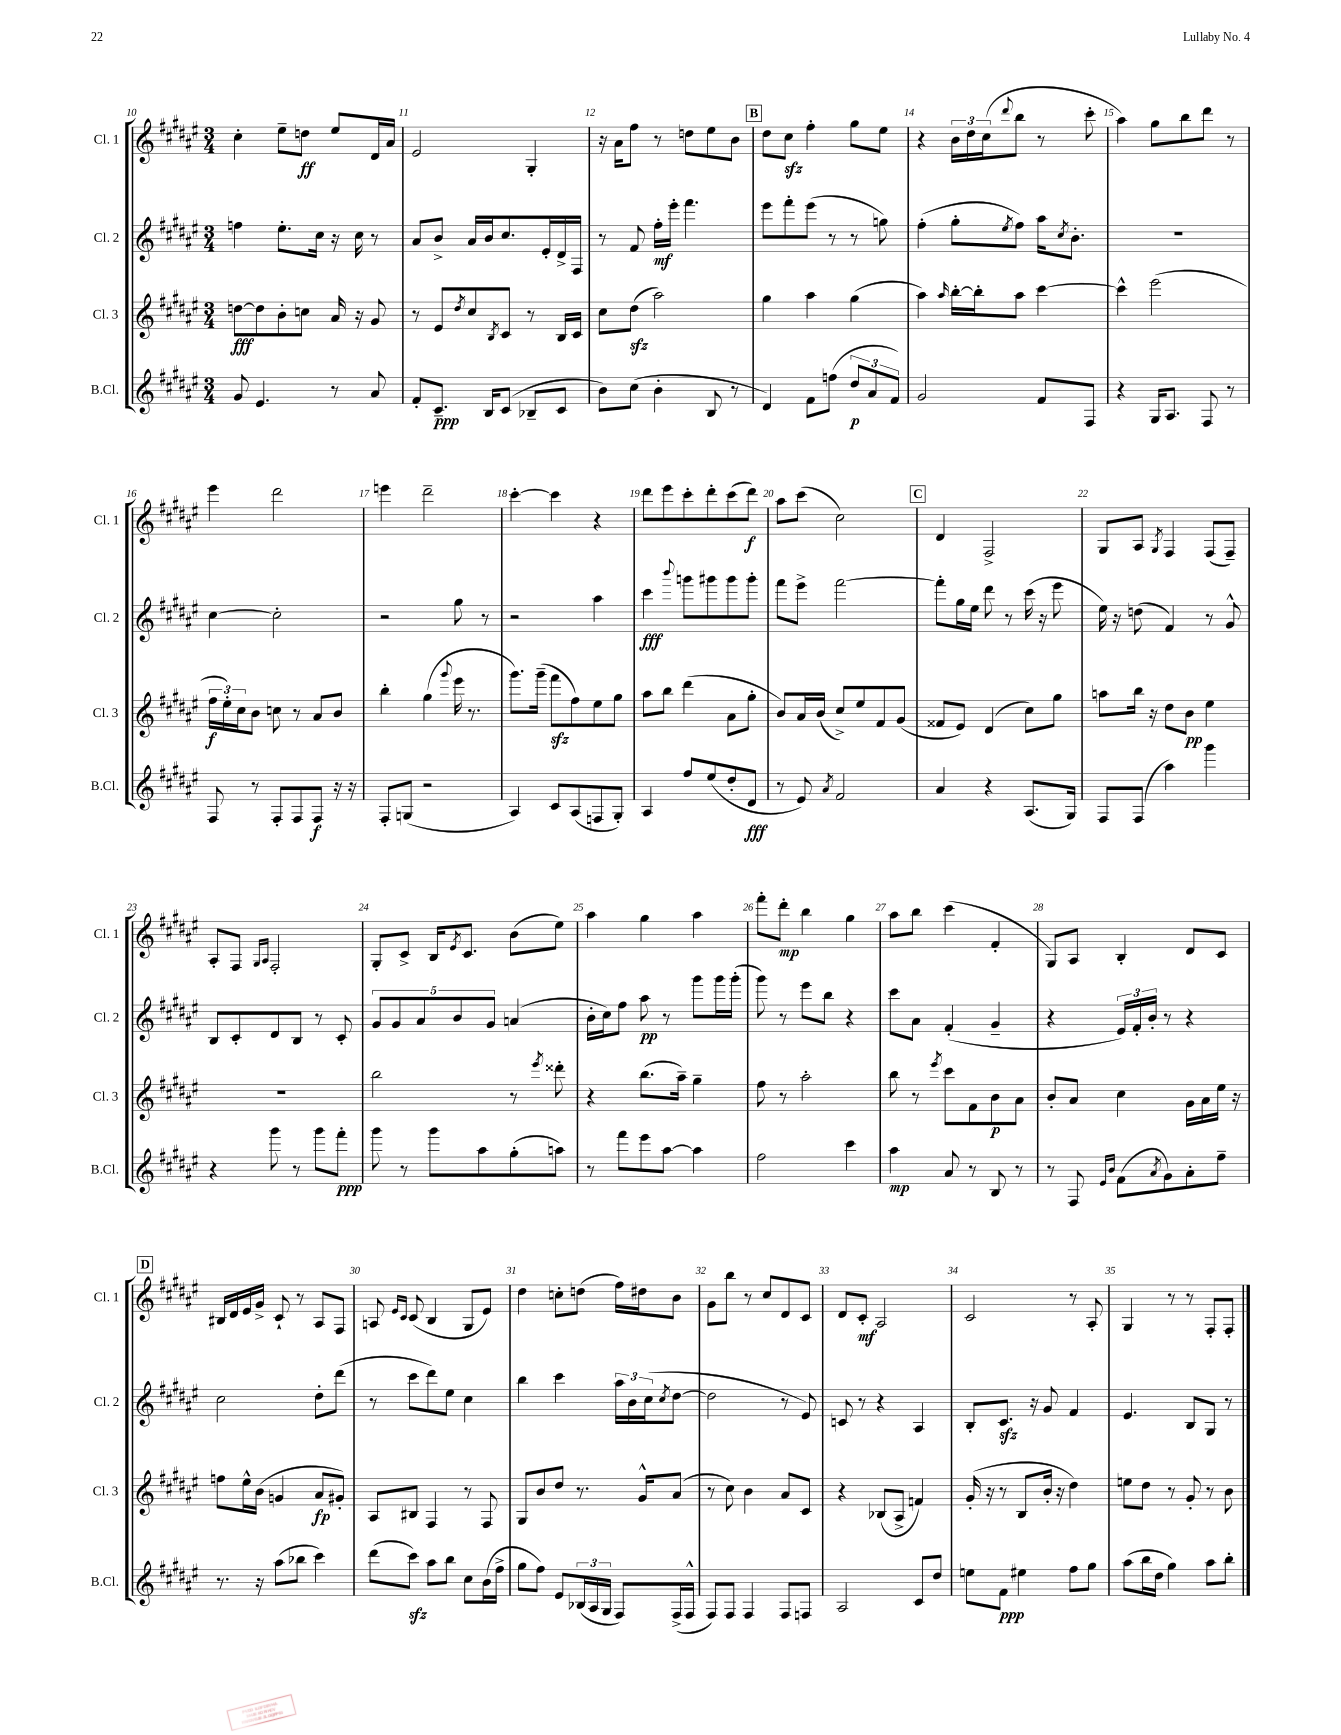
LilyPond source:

<<
\new StaffGroup <<
\new Staff = "s0" \with { instrumentName = "Cl. 1" shortInstrumentName = "Cl. 1" } {
    \clef treble \key fis \major \numericTimeSignature \time 3/4
    cis''4-. eis''8-- d''8\ff eis''8 dis'16 ais'16 |
    eis'2 gis4-. |
    r16 ais'16 fis''8 r8 d''8 eis''8 b'8 |
    \mark \markup { \box "B" } dis''8 cis''8\sfz fis''4-. gis''8 eis''8 |
    r4 \tuplet 3/2 { b'16 dis''16 cis''16( } \appoggiatura { dis'''8 } b''8 r8 cis'''8-. |
    ais''4) gis''8 b''8 dis'''8 r8 |
    eis'''4 dis'''2 |
    e'''4 dis'''2-- |
    cis'''4~-. cis'''4 r4 |
    dis'''8 eis'''8 cis'''8-. dis'''8-. cis'''8( dis'''8\f) |
    ais''8 cis'''8( cis''2) |
    \mark \markup { \box "C" } dis'4 fis2-> |
    gis8 ais8 \acciaccatura { gis8 } fis4 fis8( fis8--) |
    ais8-. fis8 \grace { gis16 ais16 } fis2-. |
    gis8-. cis'8-> b16 \acciaccatura { eis'8 } cis'8. b'8( eis''8) |
    ais''4 gis''4 ais''4 |
    fis'''8-. dis'''8-.\mp b''4 gis''4 |
    ais''8 b''8 cis'''4( fis'4-. |
    gis8) ais8 b4-. dis'8 cis'8 |
    \mark \markup { \box "D" } bis16 dis'16 eis'16 gis'16-> cis'8-! r8 ais8 fis8 |
    a8 \grace { eis'16 cis'16 } cis'8( b4 gis8 eis'8) |
    dis''4 c''8-. d''8( fis''16) dis''16 b'8 |
    gis'8 b''8 r8 cis''8 dis'8 cis'8 |
    dis'8 cis'8-.\mf ais2 |
    cis'2 r8 ais8-. |
    gis4 r8 r8 fis8-. fis8-. \bar "|." |
}
\new Staff = "s1" \with { instrumentName = "Cl. 2" shortInstrumentName = "Cl. 2" } {
    \clef treble \key fis \major \numericTimeSignature \time 3/4
    f''4 eis''8.-. cis''16 r16 cis''16 r8 |
    ais'8 b'8-> ais'16 b'16 cis''8. eis'16-. dis'16-> fis16 |
    r8 fis'8 fis''16-.\mf eis'''16-. fis'''4. |
    \mark \markup { \box "B" } eis'''8 fis'''8-. eis'''8( r8 r8 g''8) |
    fis''4-.( gis''8-. \acciaccatura { eis''8 } fis''8) ais''16 \acciaccatura { cis''8 } b'8.-. |
    R2. |
    cis''4~ cis''2-. |
    r2 gis''8 r8 |
    r2 ais''4 |
    cis'''4\fff \appoggiatura { b'''8 } g'''8 gis'''8 gis'''8 gis'''8-. |
    fis'''8 eis'''8-> fis'''2~ |
    \mark \markup { \box "C" } fis'''8-. gis''16 eis''16 dis'''8 r8 cis'''16( r16 eis'''8 |
    eis''16) r16 d''8( fis'4) r8 gis'8-^ |
    b8 cis'8-. dis'8 b8 r8 cis'8-. |
    \tuplet 5/4 { gis'8 gis'8 ais'8 b'8 gis'8 } a'4( |
    b'16-. cis''16) fis''8 ais''8\pp r8 gis'''8 gis'''16 gis'''16-.( |
    gis'''8) r8 eis'''8 b''8 r4 |
    cis'''8 ais'8 fis'4-.( gis'4-- |
    r4 \tuplet 3/2 { eis'16) fis'16-. b'16-. } r8 r4 |
    \mark \markup { \box "D" } cis''2 dis''8-. dis'''8( |
    r8 cis'''8 dis'''8) eis''8 cis''4 |
    b''4 cis'''4 \tuplet 3/2 { ais''16 b'16 cis''16( } \acciaccatura { cis''8 } dis''8~ |
    dis''2 r8 eis'8) |
    c'8 r8 r4 ais4 |
    b8-. cis'8.\sfz r16 gis'8 fis'4 |
    eis'4. b8 gis8 r8 \bar "|." |
}
\new Staff = "s2" \with { instrumentName = "Cl. 3" shortInstrumentName = "Cl. 3" } {
    \clef treble \key fis \major \numericTimeSignature \time 3/4
    d''8~\fff d''8 b'8-. c''8 ais'16 r16 gis'8 |
    r8 eis'8 \acciaccatura { dis''8 } cis''8 \acciaccatura { b8 } cis'8 r8 b16 cis'16 |
    cis''8 dis''8\sfz( ais''2) |
    \mark \markup { \box "B" } gis''4 ais''4 gis''4( |
    ais''4) \grace { ais''16 } b''16~-. b''16-. ais''8 cis'''4~ |
    cis'''4-^ eis'''2( |
    \tuplet 3/2 { fis''16\f eis''16-.) cis''16 } b'8 c''8 r8 ais'8 b'8 |
    b''4-. gis''4( \appoggiatura { gis'''8 } eis'''16 r8. |
    gis'''8.) gis'''16--( fis'''8\sfz fis''8) eis''8 gis''8 |
    ais''8 b''8 dis'''4( ais'8 gis''8-. |
    b'8) ais'16 b'16( cis''8->) eis''8 fis'8 gis'8( |
    \mark \markup { \box "C" } fisis'8 eis'8) dis'4( cis''8) gis''8 |
    a''8 b''16 r16 dis''8 b'8\pp eis''4 |
    R2. |
    b''2 r8 \acciaccatura { eis'''8 } disis'''8-. |
    r4 b''8.( ais''16--) gis''4-- |
    fis''8 r8 ais''2-. |
    b''8 r8 \acciaccatura { eis'''8 } cis'''8 fis'8 b'8\p ais'8 |
    b'8-. ais'8 cis''4 gis'16 ais'16 eis''16 r16 |
    \mark \markup { \box "D" } f''8 eis''16-^ b'16( g'4 ais'8\fp gis'8-.) |
    ais8 bis8 fis4 r8 fis8 |
    gis8 b'8 dis''8 r8. gis'16-^ ais'8( |
    r8 cis''8) b'4 ais'8 cis'8 |
    r4 bes8( ais8-> f'4) |
    gis'16-.( r16 r8 b8 b'16-. r16 dis''4) |
    e''8 dis''8 r8 gis'8-. r8 b'8 \bar "|." |
}
\new Staff = "s3" \with { instrumentName = "B.Cl." shortInstrumentName = "B.Cl." } {
    \clef treble \key fis \major \numericTimeSignature \time 3/4
    gis'8 eis'4. r8 ais'8 |
    fis'8-. cis'8.--\ppp b16 cis'8( bes8-- cis'8 |
    b'8) cis''8( b'4-. b8 r8 |
    \mark \markup { \box "B" } dis'4) fis'8 f''8( \tuplet 3/2 { dis''8\p ais'8 fis'8) } |
    gis'2 fis'8 fis8 |
    r4 gis16 ais8. fis8 r8 |
    fis8 r8 fis8-. fis8 fis8\f r16 r16 |
    fis8-. g8( r2 |
    ais4) cis'8 ais8( f8 gis8-.) |
    ais4 fis''8 eis''8( dis''8-. dis'8\fff |
    r8 eis'8) \acciaccatura { ais'8 } fis'2 |
    \mark \markup { \box "C" } ais'4 r4 ais8.( gis16) |
    fis8 fis8( ais''4) gis'''4 |
    r4 gis'''8 r8 gis'''8 fis'''8-.\ppp |
    gis'''8 r8 gis'''8 ais''8 gis''8-.( a''8) |
    r8 fis'''8 eis'''8 ais''8~ ais''4 |
    fis''2 cis'''4 |
    ais''4\mp ais'8 r8 b8 r8 |
    r8 fis8 \grace { eis'16 b'16 } fis'8( \acciaccatura { ais'8 } gis'8) ais'8-. fis''8-- |
    \mark \markup { \box "D" } r8. r16 ais''8( bes''8 cis'''4) |
    dis'''8( cis'''8\sfz) ais''8 b''8 cis''8 b'16( fis''16-> |
    gis''8 fis''8) eis'8 \tuplet 3/2 { bes16( ais16 gis16 } fis8) fis16->( fis16-^ |
    fis8) fis8 fis4 fis8 f8 |
    ais2 cis'8 dis''8 |
    e''8 fis'8\ppp eis''4 fis''8 gis''8 |
    ais''8( b''16 dis''16 gis''4) ais''8 b''8-. \bar "|." |
}
>>
>>
\layout { \context { \Score currentBarNumber = #10 \override BarNumber.break-visibility = ##(#f #t #t) barNumberVisibility = #all-bar-numbers-visible } }
